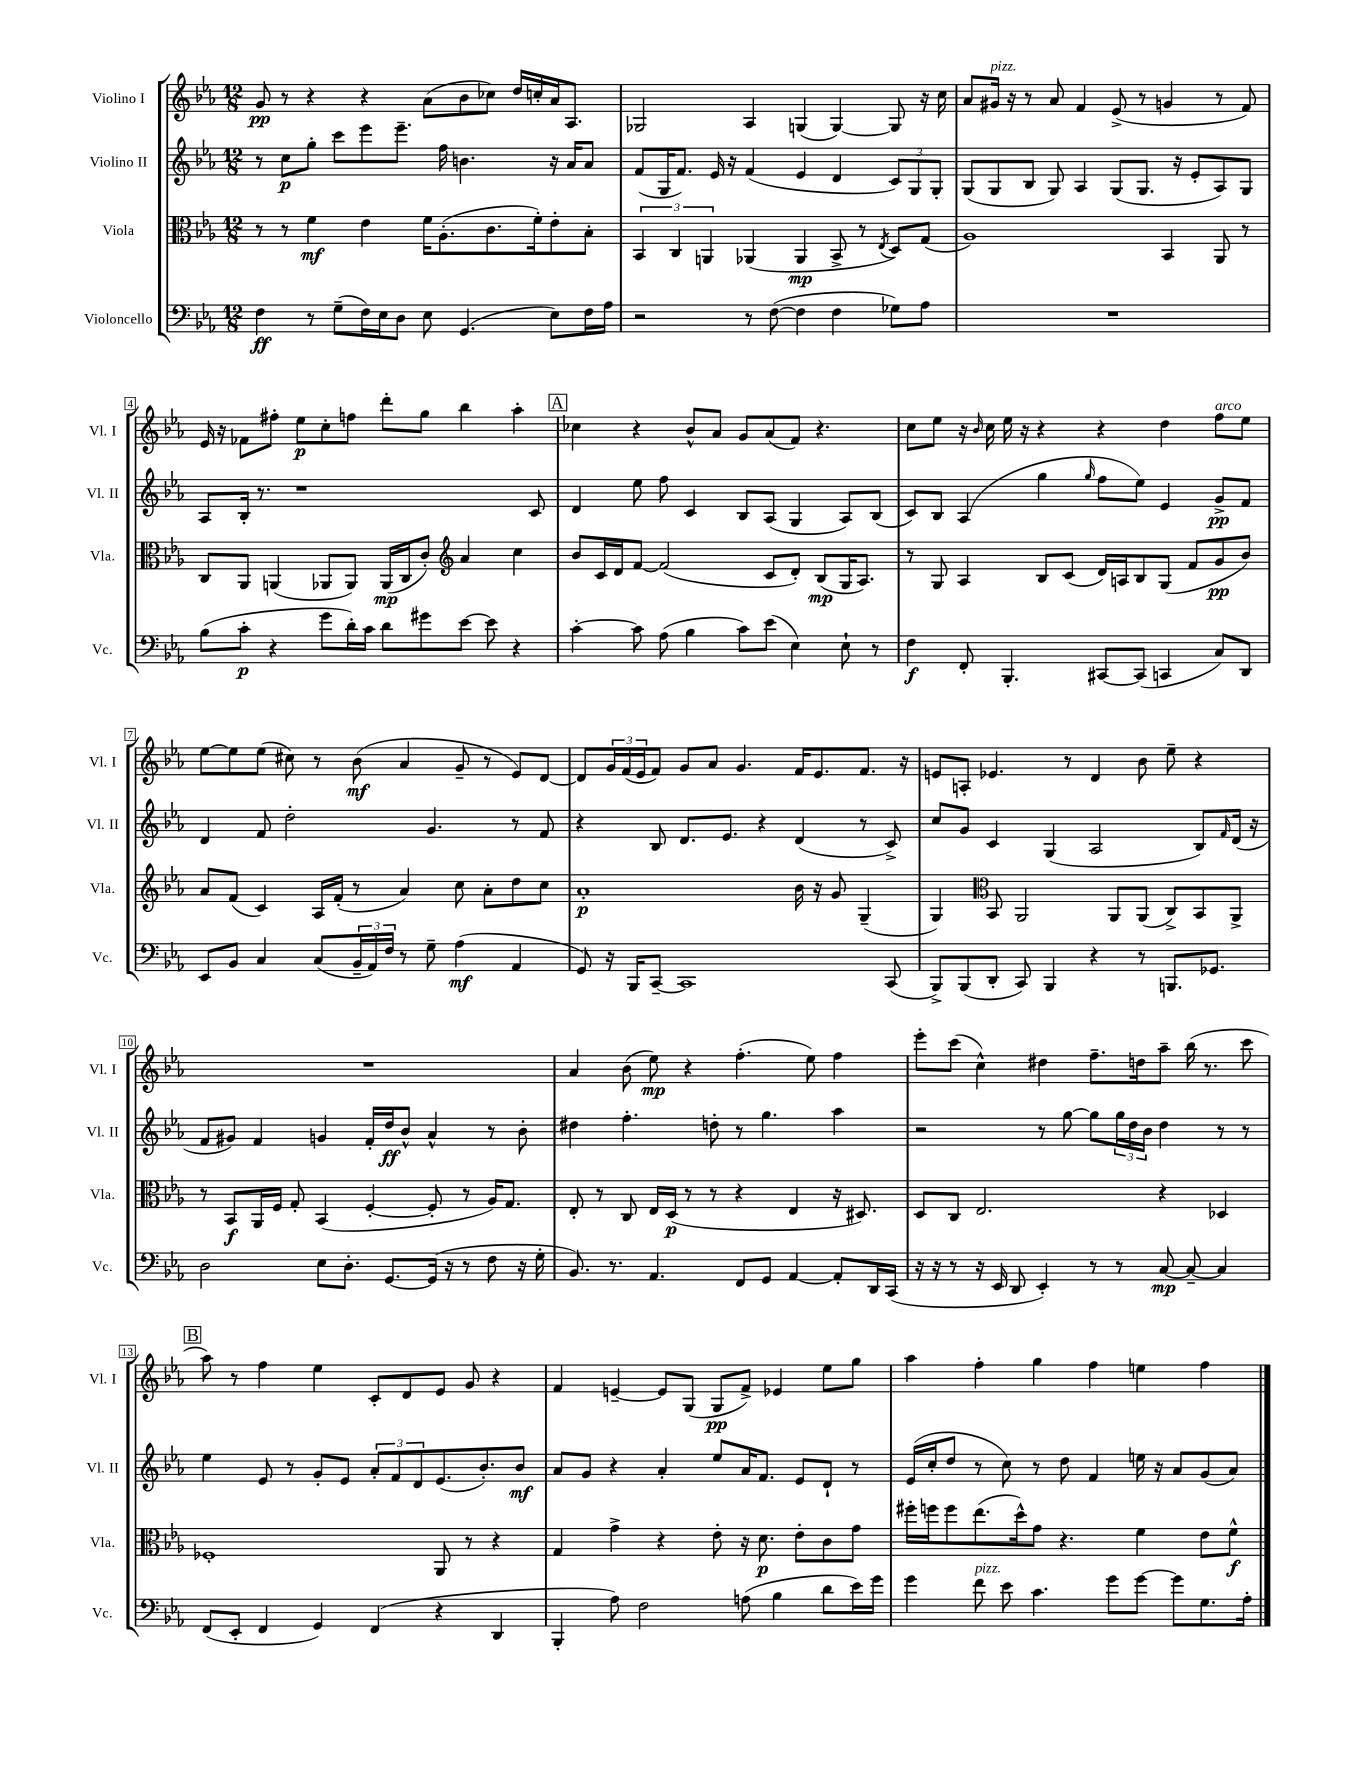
<<
\new StaffGroup <<
\new Staff = "s0" \with { instrumentName = "Violino I" shortInstrumentName = "Vl. I" } {
    \clef treble \key ees \major \numericTimeSignature \time 12/8
    g'8\pp r8 r4 r4 aes'8( bes'8 ces''8) d''16 c''16-. aes'16 aes8. |
    ges2 aes4 g4( g4~) g8 r16 c''16 |
    aes'8 gis'16^\markup { \italic "pizz." } r16 r8 aes'8 f'4 ees'8->( r8 g'4 r8 f'8) |
    ees'16 r16 fes'8 fis''8-. ees''8\p c''8-. f''8 d'''8-. g''8 bes''4 aes''4-. |
    \mark \markup { \box "A" } ces''4 r4 bes'8-^ aes'8 g'8 aes'8( f'8) r4. |
    c''8 ees''8 r16 \grace { bes'16 } c''16 ees''16 r16 r4 r4 d''4 f''8^\markup { \italic "arco" } ees''8 |
    ees''8~ ees''8 ees''8( cis''8) r8 bes'8\mf( aes'4 g'8-- r8 ees'8) d'8~ |
    d'8 \tuplet 3/2 { g'16 f'16( ees'16 } f'8) g'8 aes'8 g'4. f'16 ees'8. f'8. r16 |
    e'8 a8-. ees'4. r8 d'4 bes'8 ees''8-- r4 |
    R1. |
    aes'4 bes'8( ees''8\mp) r4 f''4.-.( ees''8) f''4 |
    ees'''8-. c'''8( c''4-^) dis''4 f''8.-- d''16 aes''8-- bes''16( r8. c'''8 |
    \mark \markup { \box "B" } aes''8) r8 f''4 ees''4 c'8-. d'8 ees'8 g'8 r4 |
    f'4 e'4~-- e'8 g8( g8\pp f'8->) ees'4 ees''8 g''8 |
    aes''4 f''4-. g''4 f''4 e''4 f''4 \bar "|." |
}
\new Staff = "s1" \with { instrumentName = "Violino II" shortInstrumentName = "Vl. II" } {
    \clef treble \key ees \major \numericTimeSignature \time 12/8
    r8 c''8\p g''8-. c'''8 ees'''8 ees'''8.-- f''16 b'4. r16 aes'16 aes'8 |
    f'8( g16 f'8.) ees'16 r16 f'4( ees'4 d'4 \tuplet 3/2 { c'8) g8 g8-. } |
    g8( g8 bes8 g8) aes4 g8( g8. r16 ees'8-. aes8) g8 |
    aes8 bes16-. r8. r1 c'8 |
    \mark \markup { \box "A" } d'4 ees''8 f''8 c'4 bes8 aes8( g4 aes8) bes8( |
    c'8) bes8 aes4( g''4 \grace { g''16 } f''8 ees''8) ees'4 g'8->\pp f'8 |
    d'4 f'8 d''2-. g'4. r8 f'8 |
    r4 bes8 d'8. ees'8. r4 d'4( r8 c'8->) |
    c''8 g'8 c'4 g4( aes2 bes8) \grace { f'16 } d'16( r16 |
    f'8 gis'8) f'4 g'4 f'16-. d''16\ff bes'8-^ aes'4-^ r8 bes'8-. |
    dis''4 f''4.-. d''8-. r8 g''4. aes''4 |
    r2 r8 g''8~ g''8 \tuplet 3/2 { g''16 d''16 bes'16 } d''4 r8 r8 |
    \mark \markup { \box "B" } ees''4 ees'8 r8 g'8-. ees'8 \tuplet 3/2 { aes'8-. f'8 d'8 } ees'8.( bes'8.-.) bes'8\mf |
    aes'8 g'8 r4 aes'4-. ees''8 aes'16 f'8. ees'8 d'8-! r8 |
    ees'16( c''16-. d''8 r8 c''8) r8 d''8 f'4 e''16 r16 aes'8 g'8( aes'8) \bar "|." |
}
\new Staff = "s2" \with { instrumentName = "Viola" shortInstrumentName = "Vla." } {
    \clef alto \key ees \major \numericTimeSignature \time 12/8
    r8 r8 f'4\mf ees'4 f'16 aes8.-.( c'8. f'16-.) ees'8-. bes8-. |
    \tuplet 3/2 { bes,4 c4 a,4 } aes,4( aes,4\mp bes,8-> r8 \acciaccatura { ees8 } d8) g8( |
    aes1) bes,4 aes,8 r8 |
    c8 aes,8 a,4( aes,8 aes,8) aes,16\mp( c16 c'8-.) \clef treble aes'4 c''4 |
    \mark \markup { \box "A" } bes'8 c'16 d'16 f'8~ f'2( c'8 d'8-.) bes8\mp( g16 aes8.) |
    r8 g8 aes4 bes8 c'8( d'16) a16 bes8 g8( f'8 g'8\pp bes'8) |
    aes'8 f'8( c'4) aes16 f'16-.( r8 aes'4) c''8 aes'8-. d''8 c''8 |
    aes'1-.\p bes'16 r16 g'8 g4--( |
    g4) \clef alto bes,8 aes,2 aes,8 aes,8( c8->) bes,8 aes,8-> |
    r8 bes,8\f aes,16 f16 g8-. bes,4( f4~-. f8-. r8 aes16) g8. |
    ees8-. r8 c8 ees16 d16\p( r8 r8 r4 ees4 r16 dis8.) |
    d8 c8 ees2. r4 des4 |
    \mark \markup { \box "B" } fes1-. aes,8 r8 r4 |
    g4 g'4-> r4 ees'8-. r16 d'8.\p ees'8-. c'8 g'8 |
    fis''16-. f''16 f''8 ees''8.( d''16-^) g'8 r4. f'4 ees'8 f'8-^\f \bar "|." |
}
\new Staff = "s3" \with { instrumentName = "Violoncello" shortInstrumentName = "Vc." } {
    \clef bass \key ees \major \numericTimeSignature \time 12/8
    f4\ff r8 g8--( f16) ees16 d8 ees8 g,4.( ees8) f16 aes16 |
    r2 r8 f8~( f4 f4 ges8) aes8 |
    R1. |
    bes8( c'8-.\p r4 g'8 d'16-.) c'16 d'8 gis'8 ees'8~ ees'8 r4 |
    \mark \markup { \box "A" } c'4~-. c'8 aes8( bes4 c'8) ees'8( ees4) ees8-! r8 |
    f4\f f,8-. bes,,4.-. cis,8~ cis,8( c,4 c8) d,8 |
    ees,8 bes,8 c4 c8( \tuplet 3/2 { bes,16-- aes,16) f16 } r8 g8-- aes4\mf( aes,4 |
    g,8) r16 bes,,16 c,8~-- c,1 c,8( |
    bes,,8->) bes,,8( d,8-. c,8) bes,,4 r4 r8 b,,8. ges,8. |
    d2 ees8 d8.-. g,8.~ g,16( r16 r8 f8 r16 g16-. |
    bes,8.) r8. aes,4. f,8 g,8 aes,4~ aes,8-. d,16 c,16( |
    r16 r16 r8 r16 ees,16 d,8 ees,4-.) r8 r8 c8~\mp c8~-- c4 |
    \mark \markup { \box "B" } f,8( ees,8-. f,4 g,4) f,4( r4 d,4 |
    bes,,4-. aes8) f2 a8( bes4 d'8 ees'16) g'16 |
    g'4 f'8^\markup { \italic "pizz." } ees'8 c'4. g'8 g'8~ g'8 g8. aes16-. \bar "|." |
}
>>
>>
\layout { \context { \Score \override BarNumber.stencil = #(make-stencil-boxer 0.1 0.3 ly:text-interface::print) } }
